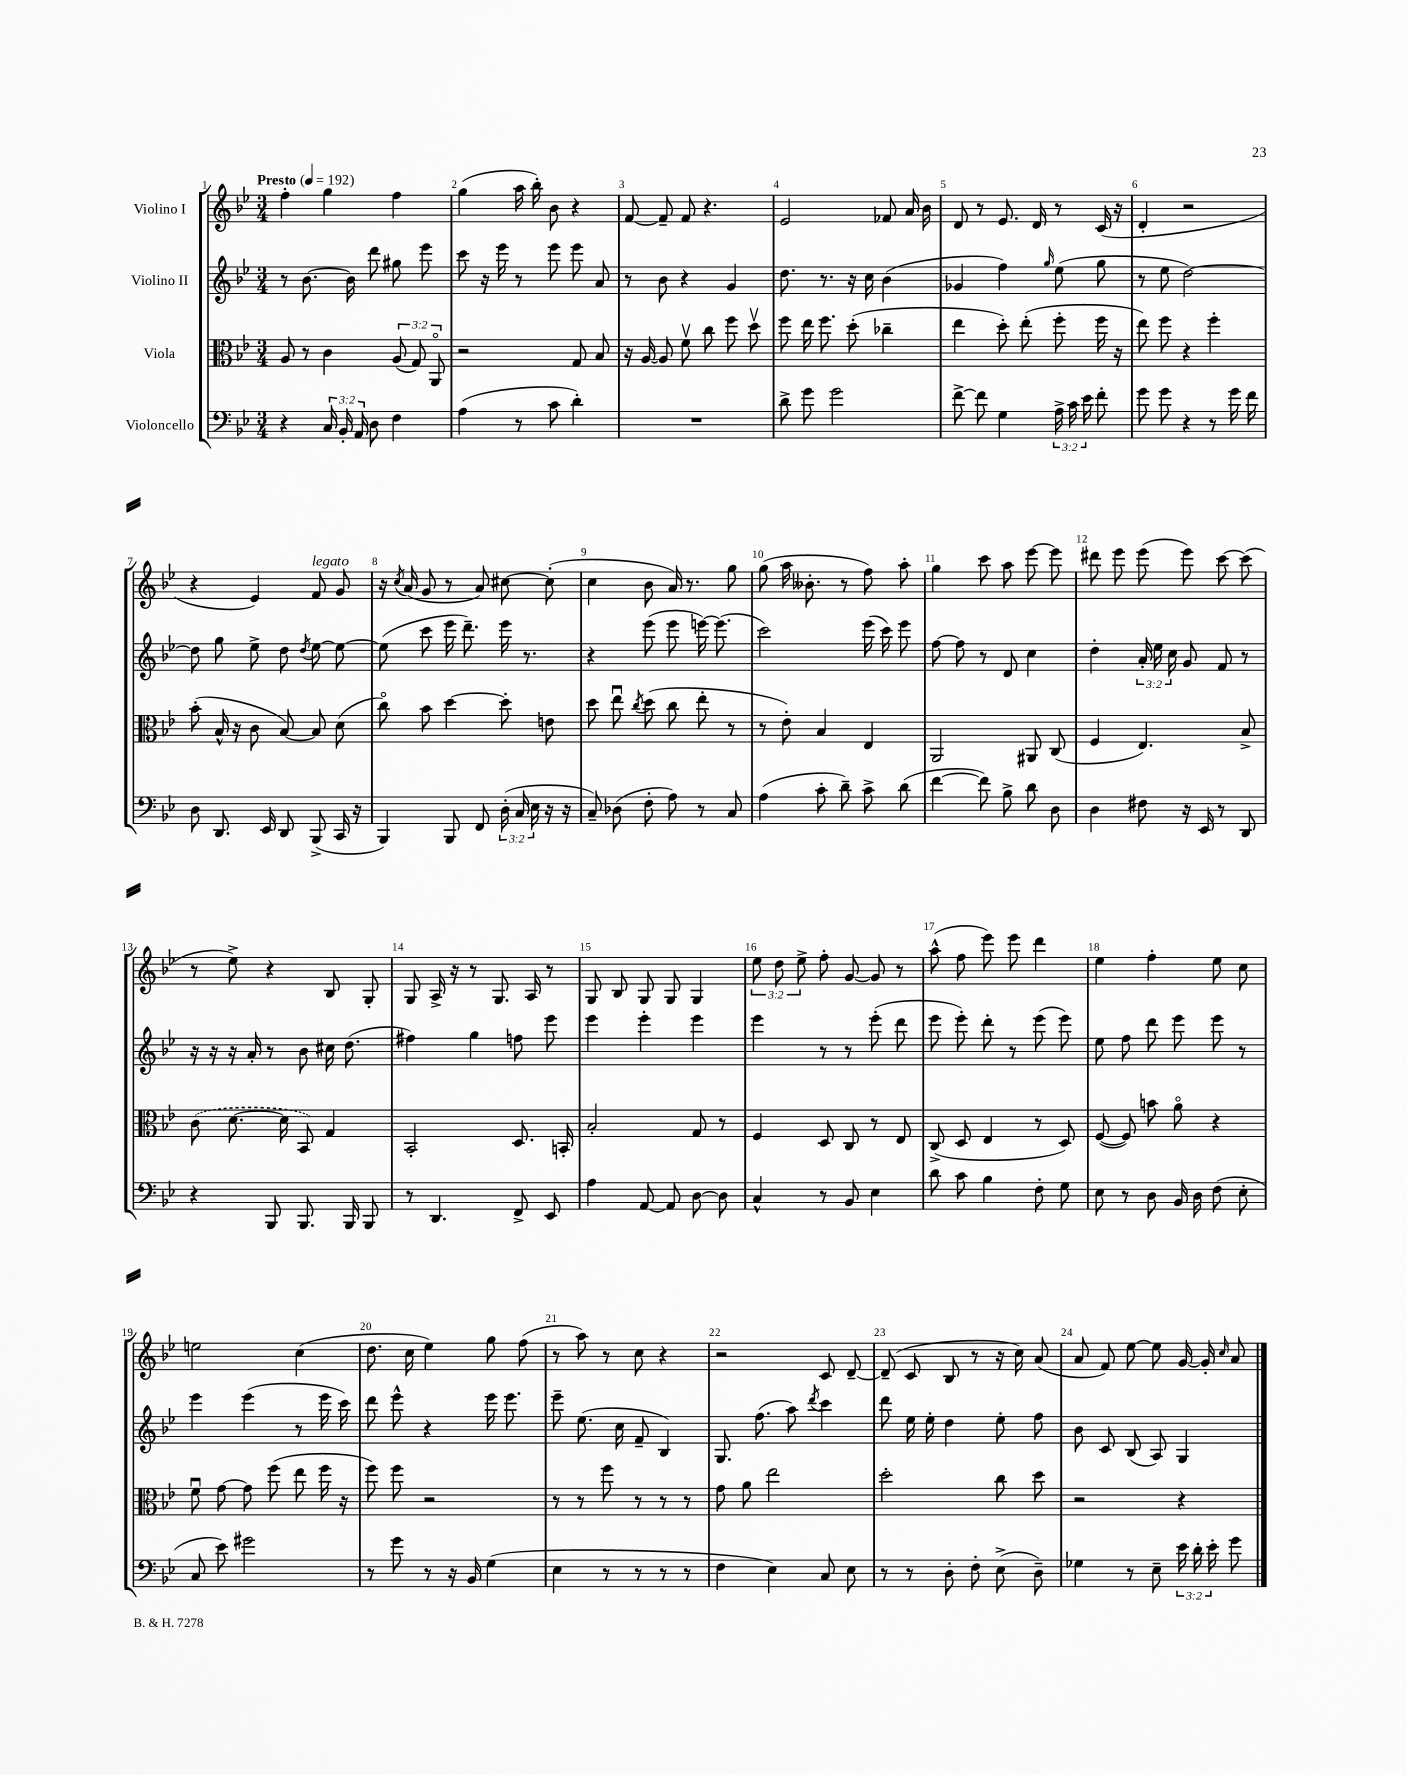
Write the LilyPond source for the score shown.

<<
\new StaffGroup <<
\new Staff = "s0" \with { instrumentName = "Violino I" } {
    \clef treble \key bes \major \numericTimeSignature \time 3/4 \override Staff.TupletNumber.text = #tuplet-number::calc-fraction-text \tempo "Presto" 4 = 192
    \autoBeamOff f''4-. g''4 f''4 |
    g''4( a''16 bes''16-.) bes'8 r4 |
    f'8~ f'8-- f'8 r4. |
    ees'2 fes'8 a'16 bes'16 |
    d'8 r8 ees'8. d'16 r8 c'16( r16 |
    d'4-. r2 |
    r4 ees'4) f'8^\markup { \italic "legato" } g'8 |
    r16 \acciaccatura { c''8 } a'16( g'8 r8 a'8) cis''8~ cis''8-.( |
    c''4 bes'8 a'16) r8. g''8 |
    g''8( a''16 beses'8.-. r8 f''8) a''8-. |
    g''4 c'''8 a''8 ees'''8~ ees'''8 |
    dis'''8 ees'''8 ees'''8( ees'''8) c'''8~ c'''8( |
    r8 ees''8->) r4 bes8 g8-. |
    g8 a16-> r16 r8 g8. a16 r8 |
    g8 bes8 g8 g8 g4 |
    \tuplet 3/2 { ees''8 d''8 ees''8-> } f''8-. g'8~ g'8 r8 |
    a''8-^( f''8 ees'''8) ees'''8 d'''4 |
    ees''4 f''4-. ees''8 c''8 |
    e''2 c''4( |
    d''8. c''16 ees''4) g''8 f''8( |
    r8 a''8) r8 c''8 r4 |
    r2 c'8 d'8~-- |
    d'8--( c'8 bes8 r8 r16 c''16) a'8( |
    a'8 f'8) ees''8~ ees''8 g'16~ g'16-. \grace { c''16 } a'8 \bar "|." |
}
\new Staff = "s1" \with { instrumentName = "Violino II" } {
    \clef treble \key bes \major \numericTimeSignature \time 3/4 \override Staff.TupletNumber.text = #tuplet-number::calc-fraction-text
    \autoBeamOff r8 bes'8.~ bes'16 d'''8 gis''8 ees'''8 |
    c'''8 r16 ees'''16 r8 ees'''8 ees'''8 a'8 |
    r8 bes'8 r4 g'4 |
    d''8. r8. r16 c''16 bes'4( |
    ges'4 f''4) \grace { g''16 } ees''8( g''8 |
    r8 ees''8 d''2~) |
    d''8 g''8 ees''8-> d''8 \acciaccatura { d''8 } ees''8~ ees''8~ |
    ees''8( c'''8 ees'''16 d'''8.--) ees'''16 r8. |
    r4 ees'''8( ees'''8 e'''16~) e'''8.( |
    c'''2) ees'''16( c'''16) ees'''8 |
    f''8~ f''8 r8 d'8 c''4 |
    d''4-. \tuplet 3/2 { a'16-. ees''16 c''16 } g'8 f'8 r8 |
    r16 r16 r16 a'16-. r8 bes'8 cis''16 d''8.( |
    fis''4) g''4 f''8 ees'''8 |
    ees'''4 ees'''4-. ees'''4 |
    ees'''4 r8 r8 ees'''8-.( d'''8 |
    ees'''8 ees'''8-.) d'''8-. r8 ees'''8( ees'''8) |
    ees''8 f''8 d'''8 ees'''8 ees'''8 r8 |
    ees'''4 ees'''4( r8 ees'''16 c'''16) |
    d'''8 ees'''8-^ r4 ees'''16 ees'''8. |
    ees'''8-- ees''8.( c''16 f'8-- bes4) |
    g8. f''8.( a''8) \acciaccatura { d'''8 } c'''4 |
    d'''8 ees''16 ees''16-. d''4 ees''8-. f''8 |
    bes'8 c'8 bes8( a8) g4 \bar "|." |
}
\new Staff = "s2" \with { instrumentName = "Viola" } {
    \clef alto \key bes \major \numericTimeSignature \time 3/4 \override Staff.TupletNumber.text = #tuplet-number::calc-fraction-text
    \autoBeamOff a8 r8 c'4 \tuplet 3/2 { a8( g8) a,8\flageolet } |
    r2 g8 bes8 |
    r16 a16~ a8 f'8\upbow c''8 f''8 d''8\upbow |
    f''8 ees''16 f''8. d''8-.( ces''4-- |
    ees''4 d''8-.) ees''8-.( f''8-. f''16 r16 |
    ees''8) f''8 r4 f''4-. |
    bes'8-.( bes16-^ r16 c'8 bes8~) bes8 d'8( |
    c''8\flageolet) bes'8 d''4~ d''8-. e'8 |
    d''8 ees''8\downbow \acciaccatura { c''8 } d''8( c''8 ees''8-. r8 |
    r8 ees'8-.) bes4 ees4 |
    a,2 ais,8 c8( |
    f4 ees4.) bes8-> |
    \once \slurDashed c'8( d'8.~ d'16 bes,8) g4 |
    bes,2-. d8. b,16-. |
    bes2-. g8 r8 |
    f4 d8 c8 r8 ees8 |
    c8->( d8 ees4 r8 d8) |
    f8~( f8) b'8 a'8\flageolet r4 |
    f'8\downbow g'8~ g'8 f''8( ees''8 f''16 r16 |
    f''8) f''8 r2 |
    r8 r8 f''8 r8 r8 r8 |
    g'8 a'8 ees''2 |
    d''2-. c''8 d''8 |
    r2 r4 \bar "|." |
}
\new Staff = "s3" \with { instrumentName = "Violoncello" } {
    \clef bass \key bes \major \numericTimeSignature \time 3/4 \override Staff.TupletNumber.text = #tuplet-number::calc-fraction-text
    \autoBeamOff r4 \tuplet 3/2 { c16 bes,16-. a,16 } d8 f4 |
    a4( r8 c'8 d'4-.) |
    R2. |
    d'8-> g'8 g'2 |
    f'8~-> f'8 g4 \tuplet 3/2 { a16-> c'16 ees'16 } f'8-. |
    g'8 g'8 r4 r8 g'16 f'16 |
    d8 d,8. ees,16 d,8 bes,,8->( c,16 r16 |
    bes,,4) bes,,8 f,8 \tuplet 3/2 { d16-.( c16 ees16 } r16 r16 |
    c8--) des8( f8-. a8) r8 c8 |
    a4( c'8-. d'8--) c'8-> d'8( |
    f'4~ f'8) bes8-> d'8 d8 |
    d4 fis8 r16 ees,16 r8 d,8 |
    r4 bes,,8 bes,,8. bes,,16 bes,,8 |
    r8 d,4. f,8-> ees,8 |
    a4 a,8~ a,8 d8~ d8 |
    c4-^ r8 bes,8 ees4 |
    d'8 c'8 bes4 f8-. g8 |
    ees8 r8 d8 bes,16 d16 f8( ees8-. |
    c8 ees'8) gis'2 |
    r8 g'8 r8 r16 bes,16 g4( |
    ees4 r8 r8 r8 r8 |
    f4 ees4) c8 ees8 |
    r8 r8 d8-. f8-. ees8->( d8--) |
    ges4 r8 ees8-- \tuplet 3/2 { ees'16 d'16-. ees'16-. } g'8 \bar "|." |
}
>>
>>
\layout { \context { \Score \override BarNumber.break-visibility = ##(#f #t #t) barNumberVisibility = #all-bar-numbers-visible } }
